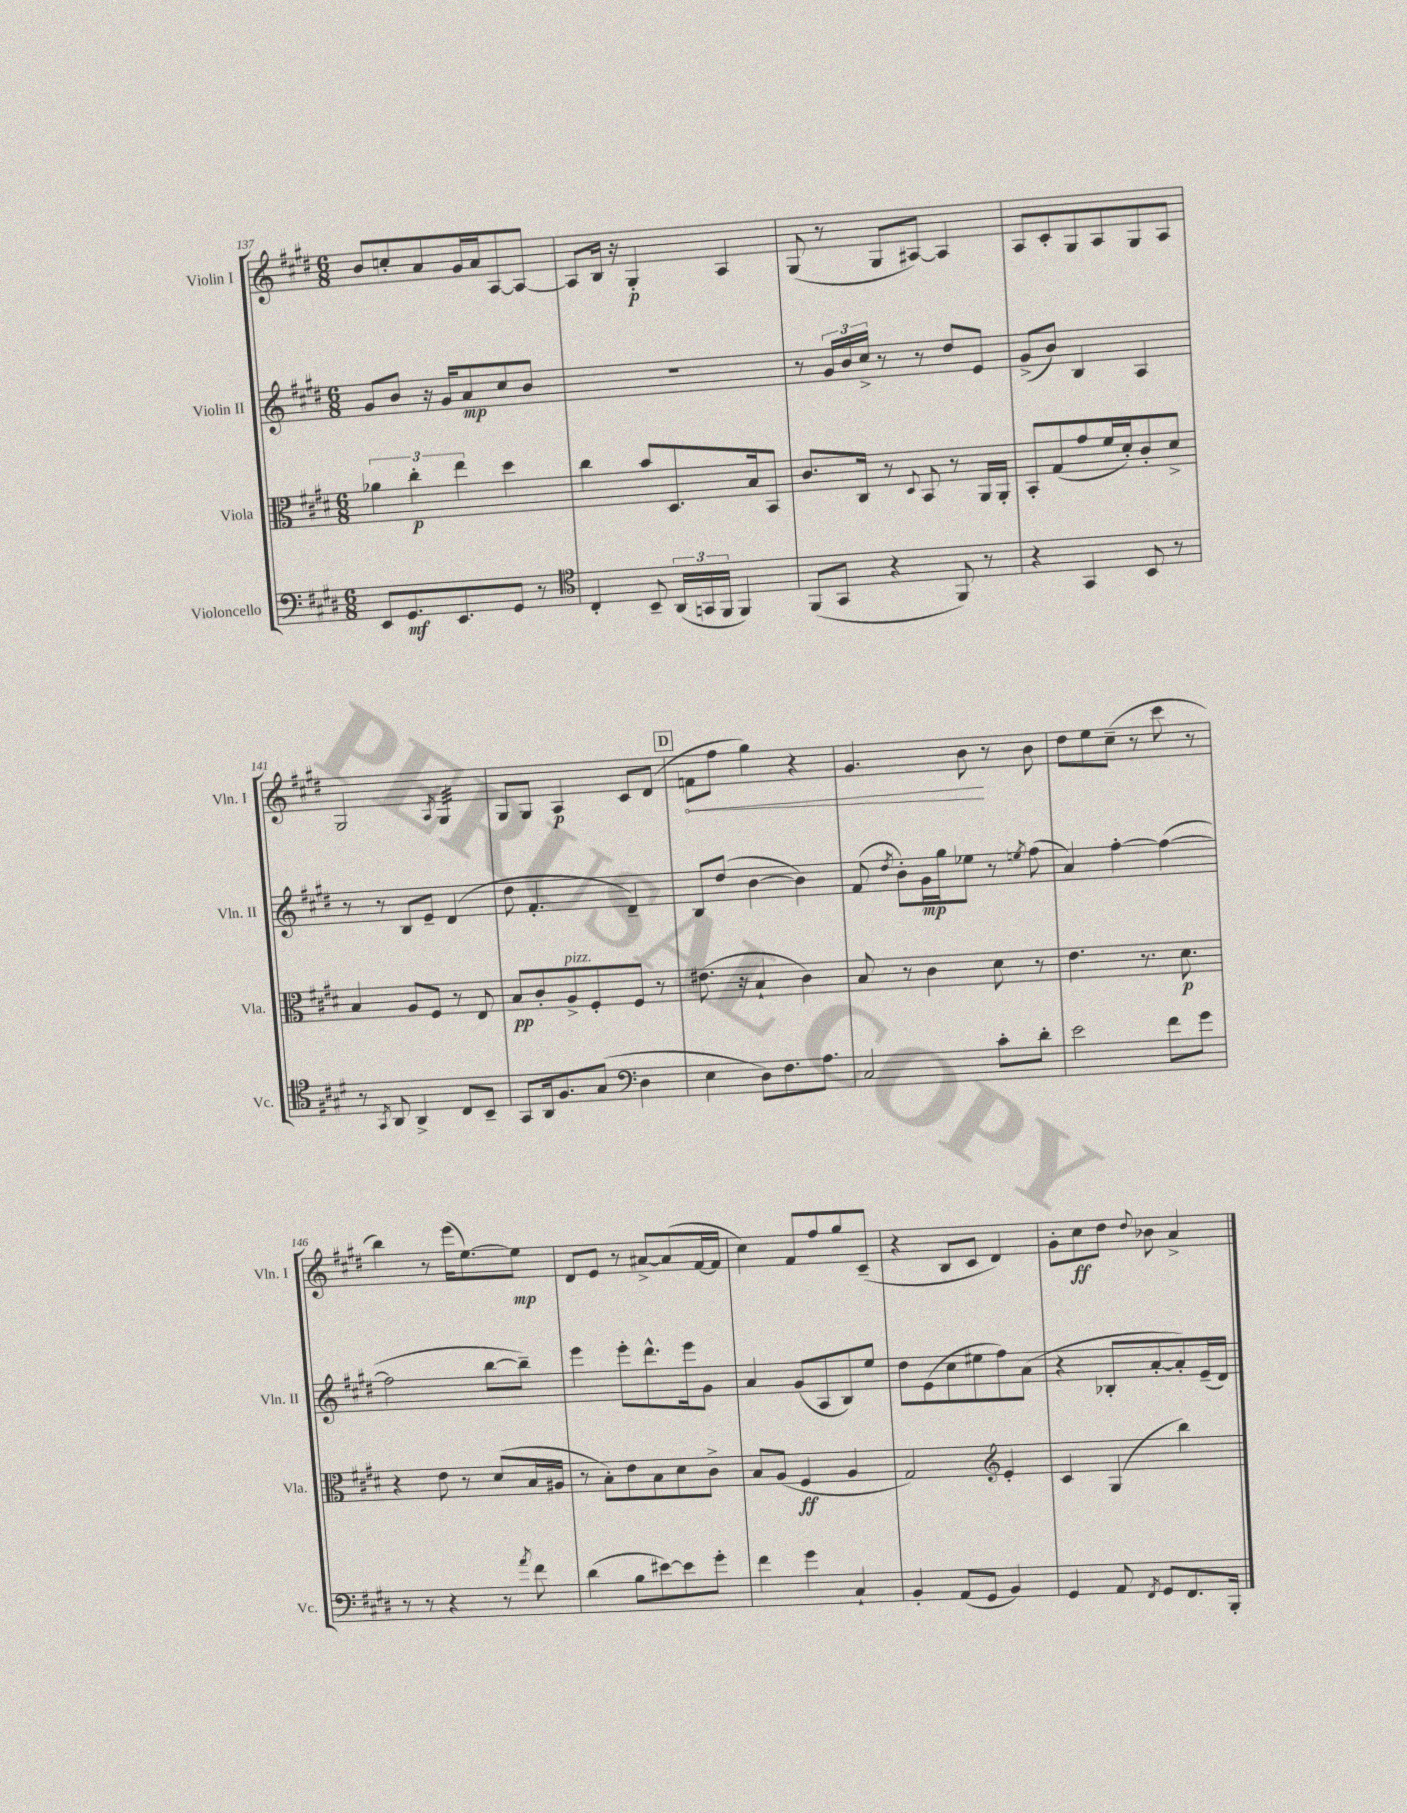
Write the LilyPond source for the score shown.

<<
\new StaffGroup <<
\new Staff = "s0" \with { instrumentName = "Violin I" shortInstrumentName = "Vln. I" } {
    \clef treble \key e \major \numericTimeSignature \time 6/8
    \autoBeamOff b'8[ c''8-. a'8 gis'16 a'16 a8~ a8]~ |
    a8[ b16] r16 gis4-.\p a4 |
    gis8( r8 gis8[ ais8]~) ais4 |
    a8[ cis'8-. gis8 a8 gis8 a8] |
    gis2 \acciaccatura { a8 } gis4:32 |
    gis8[ gis8] a4\p cis'8[ dis'8]( |
    \mark \markup { \box "D" } \once \override Hairpin.circled-tip = ##t f'8[\< fis''8] gis''4) r4 |
    gis'4. b'8\! r8 b'8 |
    dis''8[ e''8 cis''8]--( r8 cis'''8 r8 |
    b''4) r8 e'''16[( e''8.~) e''8]\mp |
    dis'8[ e'8] r8 ais'8[~-> ais'8( fis'16~ fis'16] |
    cis''4) fis'8[ fis''8 gis''8 cis'8]--( |
    r4 b8[ cis'8] dis'4) |
    gis'8[-. cis''8\ff dis''8] \appoggiatura { dis''8 } bes'8 a'4-> \bar "|." |
}
\new Staff = "s1" \with { instrumentName = "Violin II" shortInstrumentName = "Vln. II" } {
    \clef treble \key e \major \numericTimeSignature \time 6/8
    \autoBeamOff gis'8[ b'8] r16 gis'16[ a'8\mp cis''8 b'8] |
    R2. |
    r8 \tuplet 3/2 { gis'16[ b'16 cis''16]-> } r8 r8 dis''8[ e'8] |
    gis'8[->( b'8]) b4 a4 |
    r8 r8 b8[ e'8]-- dis'4( |
    dis''8 fis'4.-. dis'4--) |
    \mark \markup { \box "D" } b8[ dis''8]( b'4~ b'4) |
    fis'8( \acciaccatura { dis''8 } b'8[-.) gis'16\mp gis''16 ees''8] r8 \acciaccatura { e''8 } fis''8( |
    a'4) fis''4~-. fis''4~( |
    fis''2 b''8[~ b''8]--) |
    e'''4 e'''8[-. dis'''8.-^ e'''16 gis'8] |
    a'4 gis'8[( a8 b8) e''8] |
    dis''8[ e'8( cis''8 eis''8 fis''8) a'8]( |
    r4 bes8[-. a'8~-. a'8-.) e'16--( dis'16]) \bar "|." |
}
\new Staff = "s2" \with { instrumentName = "Viola" shortInstrumentName = "Vla." } {
    \clef alto \key e \major \numericTimeSignature \time 6/8
    \autoBeamOff \tuplet 3/2 { aes'4 cis''4-.\p e''4 } dis''4 |
    cis''4 b'8[ dis8. b16 b,8] |
    cis'8.[ cis16] r8 \appoggiatura { dis8 } b,8 r8 a,16[ a,16]-. |
    b,8[-. gis8( gis'8 fis'16 dis'16-.) cis'8-. dis'8]-> |
    b4 a8[ fis8] r8 e8 |
    b8[\pp cis'8-. a8->^\markup { \italic "pizz." } fis8-. fis8] r8 |
    \mark \markup { \box "D" } eis'8.( r16 b4-! cis'4) |
    b8 r8 cis'4 dis'8 r8 |
    e'4. r8. dis'8.\p |
    r4 e'8 r8 dis'8[( b16 ais16] |
    r8 b8[-.) e'8 b8 dis'8 cis'8]-> |
    b8[ a8]( fis4\ff a4 |
    gis2) \clef treble e'4-. |
    cis'4 gis4( b''4) \bar "|." |
}
\new Staff = "s3" \with { instrumentName = "Violoncello" shortInstrumentName = "Vc." } {
    \clef bass \key e \major \numericTimeSignature \time 6/8
    \autoBeamOff e,8[ gis,8.\mf e,8. gis,8] r8 |
    \clef tenor cis4-. b,8-- \tuplet 3/2 { a,16[( g,16 fis,16] } fis,4) |
    fis,8[( gis,8] r4 fis,8) r8 |
    r4 gis,4 b,8 r8 |
    r8 \acciaccatura { gis,8 } a,8 a,4-> cis8[ b,8]-- |
    gis,8[ a,16 fis8. gis8]( \clef bass dis4 |
    \mark \markup { \box "D" } e4 dis8[) fis8. a8.] |
    cis2 cis'8[-. dis'8]-. |
    e'2 fis'8[ gis'8] |
    r8 r8 r4 r8 \acciaccatura { a'8 } fis'8 |
    dis'4( b8[ eis'8~) eis'8 gis'8]-. |
    fis'4 gis'4 cis4-! |
    b,4-. a,8[( gis,8] b,4) |
    gis,4 a,8 \acciaccatura { fis,8 } gis,8[ fis,8. b,,16]-. \bar "|." |
}
>>
>>
\layout { \context { \Score currentBarNumber = #137 } }
